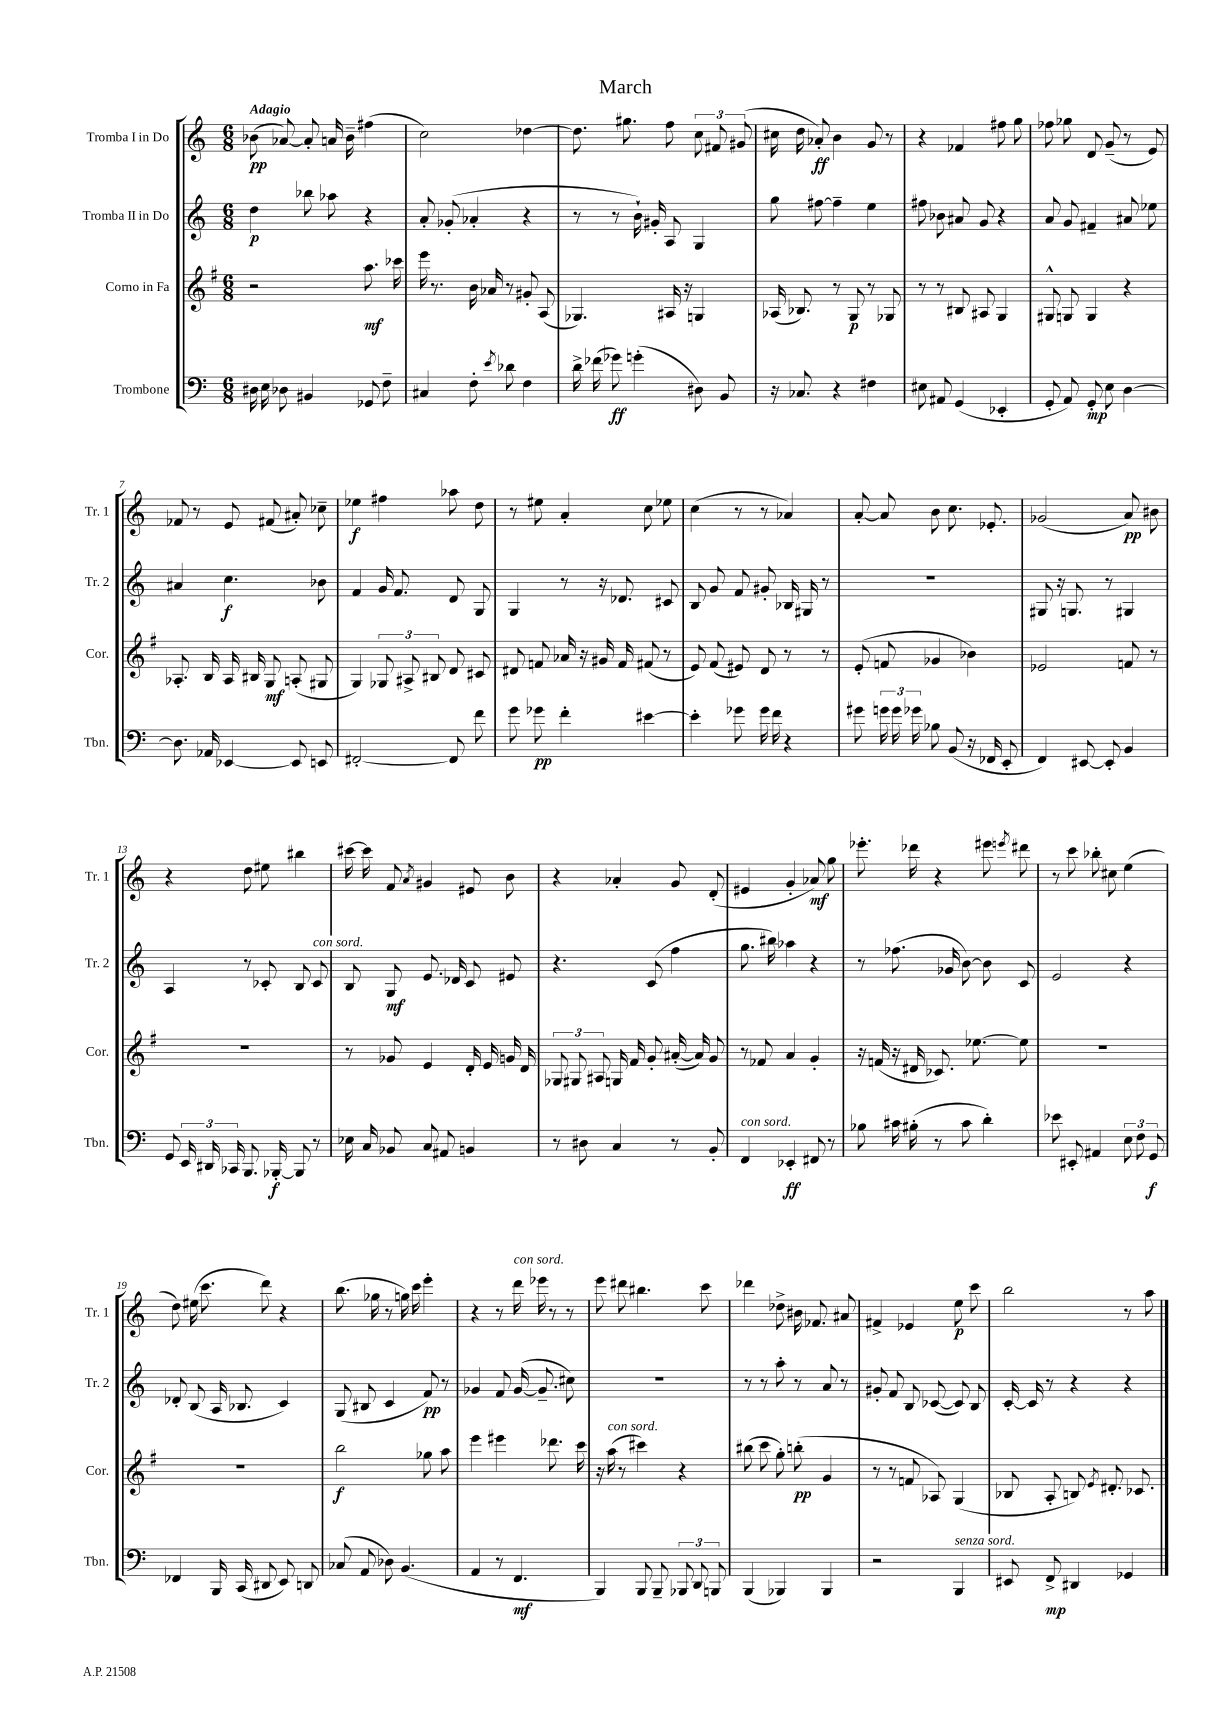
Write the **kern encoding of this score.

**kern	**kern	**kern	**kern
*staff4	*staff3	*staff2	*staff1
*clefF4	*clefG2	*clefG2	*clefG2
*k[]	*k[f#]	*k[]	*k[]
*M6/8	*M6/8	*M6/8	*M6/8
16D#\	2r	4dd\	(8b-\
16E\	.	.	.
8D-\	.	.	[8a-/)
4BB#/	.	8bb-\	8a-'/]
.	.	8aa-\	16a/
.	.	.	16b-~\
8GG-/	8.aa\	4r	(4ff#\
8F~\	.	.	.
.	16ccc-\	.	.
=	=	=	=
4C#/	16eee\	8a'/	2cc\)
.	8.r	.	.
.	.	(8g-'/	.
8F'\	16b\	4a-'/	.
.	16a-/	.	.
8qe/	.	.	.
8d-\	8r	.	.
4F\	8g#'/	4r	[4dd-\
.	(8A/	.	.
=	=	=	=
16d^\	4.G-/)	8r	8.dd-\]
(16f-\	.	.	.
8g-\)	.	8r	.
.	.	.	8.gg#\
(4g'\	.	16b`\)	.
.	.	16g#'/	.
.	16A#/	8A/	8ff\
.	16r	.	.
8D#\)	4G/	4G/	12cc\
.	.	.	12f#/
8BB/	.	.	.
.	.	.	(12g#/
=	=	=	=
16r	(16A-/	8gg\	16cc#\
8.C-/	8.B-/)	.	16dd\
.	.	[8ff#\	8a-'/)
4r	8r	4ff#~\]	4b\
.	8G/	.	.
4F#\	8r	4ee\	8g/
.	8G-/	.	8r
=	=	=	=
8E#\	8r	8ff#\	4r
8AA#/	8r	8b-\	.
(4GG/	8B#/	8a#/	4f-/
.	8A#/	8g/	.
4EE-'/	4G/	4r	8ff#\
.	.	.	8gg\
=	=	=	=
8GG'/	8G#^^/	8a/	8ff-\
8AA/)	8G/	8g/	8gg-\
8GG'/	4G/	4f#~/	8d/
8E\	.	.	(8g~/
[4D\	4r	8a#/	8r
.	.	8ee-\	8e/)
=	=	=	=
8.D\]	8.A-'/	4a#/	8f-/
.	.	.	8r
16AA-/	16B/	.	.
[4EE-/	16A-/	4.cc\	8e/
.	16B#/	.	.
.	8G/	.	(8f#/
8EE-/]	(8A'/	.	8a#'/)
8EE/	8G#/	8b-\	8cc-~\
=	=	=	=
[2FF#'/	4G/)	4f/	4ee-\
.	12G-/	16g/	4ff#\
.	.	8.f/	.
.	12A#^/	.	.
.	12B#/	.	.
8FF#/]	8d/	8d/	8aa-\
8f\	8c#/	8G/	8dd\
=	=	=	=
8g\	8d#/	4G/	8r
8g-\	8f/	.	8ee#\
4f'\	16a-/	8r	4a'/
.	16r	.	.
.	16g#/	16r	.
.	16f/	8.d-/	.
[4e#\	(8f#/	.	8cc\
.	8r	8c#/	8ee-\
=	=	=	=
4e#'\]	8e/)	8B/	(4cc\
.	(8f#/	8g/	.
8g-\	8e#/)	8f/	8r
16g-\	8d/	8g#'/	8r
16f\	.	.	.
4r	8r	16B-/	4a-/)
.	.	16G#/	.
.	8r	8r	.
=	=	=	=
8g#\	(8e'/	2.r	[8a'/
24g\	8f/	.	8a/]
24g\	.	.	.
24g-\	.	.	.
8B-\	4g-/	.	8b\
(8BB/	.	.	8.cc\
16r	4b-\)	.	.
16FF-/	.	.	8.e-'/
8EE'/	.	.	.
=	=	=	=
4FF/)	2e-/	8G#/	(2g-/
.	.	16r	.
.	.	8.G/	.
[8EE#/	.	.	.
8EE#'/]	.	8r	.
4BB/	8f/	4G#/	8a/)
.	8r	.	8b#\
=	=	=	=
8GG/	2.r	4A/	4r
24EE/	.	.	.
24DD#/	.	.	.
24CC-/	.	.	.
8.BBB/	.	8r	8dd\
.	.	8c-'/	8ee#\
[16BBB-'/	.	.	.
8BBB-/]	.	8B/	4bb#\
8r	.	8c-/	.
=	=	=	=
16E-\	8r	8B/	[16ccc#\
16C/	.	.	16ccc#\]
8BB-/	8g-/	8G/	8f/
.	.	.	8qa/
8C/	4e/	8.e/	4g#/
8AA#/	.	.	.
.	.	16d-/	.
4BB/	16d'/	8c/	8e#/
.	16e/	.	.
.	16g/	8e#/	8b\
.	16d/	.	.
=	=	=	=
8r	12G-/	4.r	4r
.	12G#/	.	.
8D#\	.	.	.
.	12A#/	.	.
4C/	16G/	.	4a-'/
.	16f#/	.	.
.	8g'/	(8c/	.
8r	([16a#'/	4ff\	8g/
.	16a#/])	.	.
8BB'/	8g/	.	(8d'/
=	=	=	=
4FF/	8r	8.gg\	4e#/
.	8f-/	.	.
.	.	16bb#\)	.
4EE-'/	4a/	4aa-\	4g'/
8FF#/	4g'/	4r	8a-/)
8r	.	.	8gg\
=	=	=	=
8B-\	16r	8r	8.eee-'\
.	(16f/	.	.
16c#\	16r	(8.ff-\	.
(16B#'\	16d#/	.	16ddd-\
8r	8.c-/)	.	4r
.	.	16g-/	.
8c#\	.	[8b\)	.
.	[8.ee-\	.	.
4d'\)	.	8b\]	8eee#\
.	.	.	8qeee/
.	8ee-\]	8c/	8ddd#\
=	=	=	=
8e-\	2.r	2e/	8r
8EE#'/	.	.	8ccc\
4AA#/	.	.	8bb-'\
.	.	.	8cc#\
12E\	.	4r	(4ee\
12F\	.	.	.
12GG/	.	.	.
=	=	=	=
4FF-/	2.r	8d-'/	8dd\)
.	.	(8B/	(16ee#\
.	.	.	8.ccc\
16BBB/	.	16A/	.
(16CC/	.	8.B-/	.
8DD#/	.	.	8ddd\)
8EE/)	.	4c/)	4r
8DD/	.	.	.
=	=	=	=
(8C-/	2bb\	(8G/	(8.bb\
8AA/	.	8B#/	.
.	.	.	16gg-\
8D-\)	.	4c/	8r
(4.BB/	.	.	16gg\)
.	.	.	16ccc\
.	8gg-\	8f/)	4eee'\
.	8aa\	8r	.
=	=	=	=
4AA/	4eee\	4g-/	4r
8r	4eee#\	8f/	8r
4.FF/	.	([16g-/	16ddd\
.	.	8.g-~/]	16eee-\
.	8.ddd-\	.	8r
.	.	8cc#\)	8r
.	16ccc\	.	.
=	=	=	=
4BBB/)	16r	2.r	8eee\
.	(16aa\	.	.
.	8r	.	8ddd#\
8BBB/	4ccc#\)	.	4.bb#\
8BBB~/	.	.	.
12BBB-/	4r	.	.
12DD/	.	.	.
.	.	.	8ccc\
12BBB/	.	.	.
=	=	=	=
(4BBB/	(8bb#\	8r	4ddd-\
.	8ccc\	8r	.
4BBB-/)	8gg'\)	8aa'\	8dd-^\
.	(8bb'\	8r	16b#\
.	.	.	8.f-/
4BBB-/	4g/	8a/	.
.	.	8r	8a#/
=	=	=	=
2r	8r	8g#'/	4f#^/
.	8r	8f/	.
.	8f/	8B/	4e-/
.	8A-/)	([8c-/	.
4BBB/	(4G/	8c-/])	8ee\
.	.	8B/	8ccc\
=	=	=	=
8EE#/	8B-/	[16c'/	2bb\
.	.	16c/]	.
8FF^/	8A'/	8r	.
4DD#/	8B/)	4r	.
.	8qe/	.	.
.	8.d#'/	.	.
4GG-/	.	4r	8r
.	8.c-/	.	.
.	.	.	8aa\
==	==	==	==
*-	*-	*-	*-
